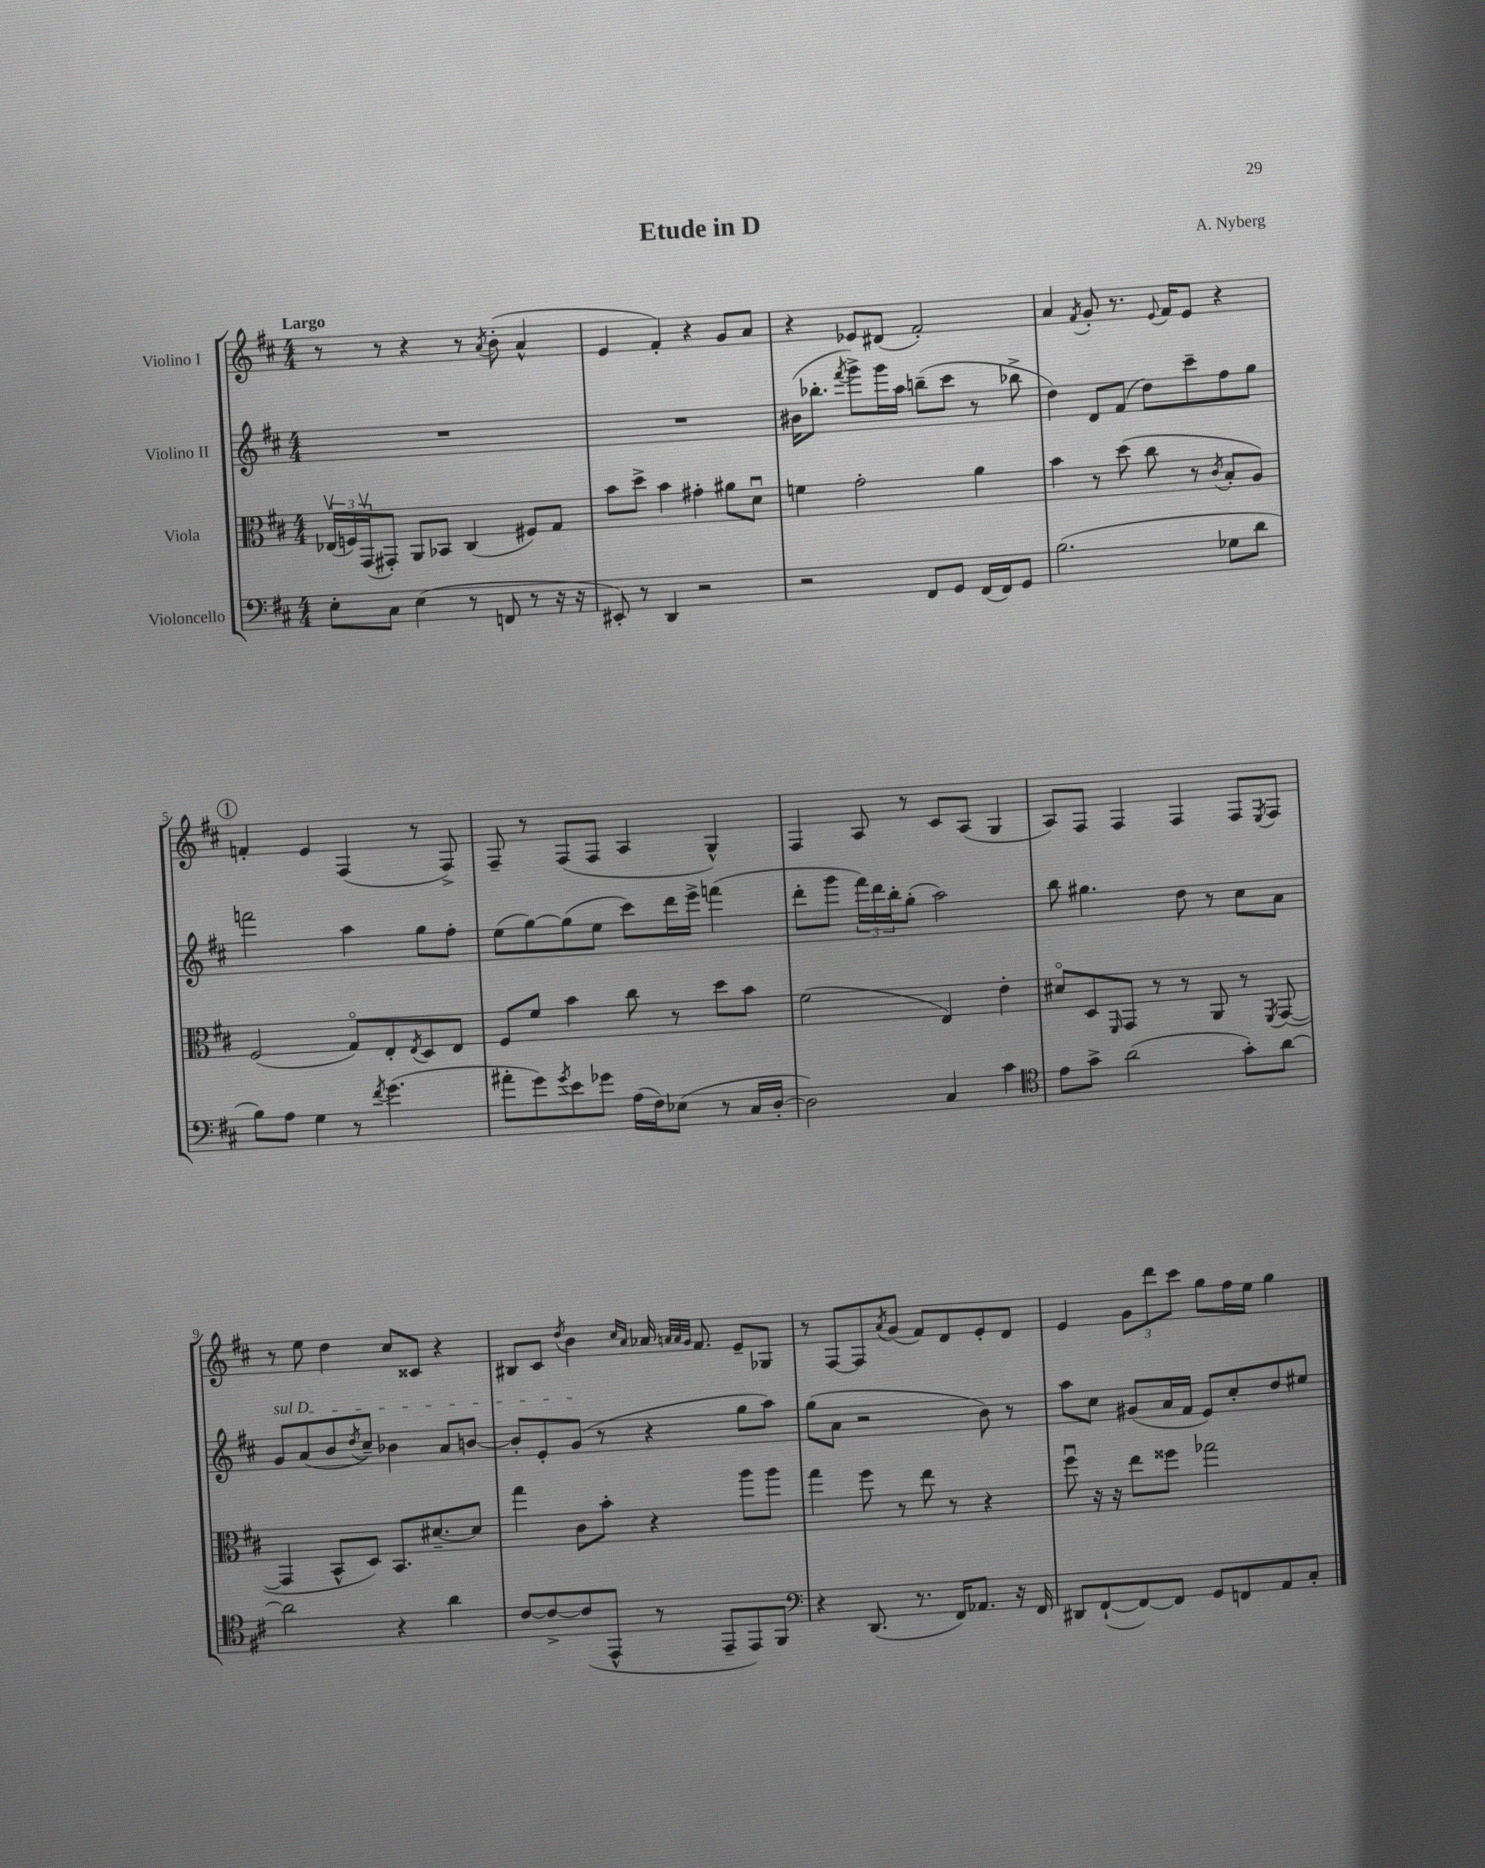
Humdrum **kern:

**kern	**kern	**kern	**kern
*staff4	*staff3	*staff2	*staff1
*clefF4	*clefC3	*clefG2	*clefG2
*k[f#c#]	*k[f#c#]	*k[f#c#]	*k[f#c#]
*M4/4	*M4/4	*M4/4	*M4/4
8E'	(24E-v	1r	8r
.	24F)	.	.
.	(24GGv	.	.
8C#	8GG#')	.	8r
(4E	8AA	.	4r
.	8BB-	.	.
8r	(4C#	.	8r
.	.	.	8qa
8FF	.	.	(8b'
8r	8F#)	.	4a^^
16r	8G	.	.
16r	.	.	.
=	=	=	=
8EE#')	8b	1r	4e
8r	8dd^	.	.
4DD	4b	.	4f#')
2r	4g#'	.	4r
.	8a#	.	8g
.	8du	.	8a
=	=	=	=
2r	4f	(16b#	4r
.	.	8.bb-'	.
.	.	8qfff#	.
.	2g'	8ggg^)	8e-
.	.	16ggg	(8d#
.	.	16aa	.
8FF#	.	(8bb~	2f#')
8GG	.	8ccc#	.
(16FF#	4a	8r	.
16FF#)	.	.	.
8GG	.	8bb-^	.
=	=	=	=
(2.B	4b	4dd)	4a
.	.	.	8qf#
.	8r	8d	8g'
.	(8dd	(8f#	8.r
.	8cc#	8dd)	.
.	.	.	8qqe
.	.	.	16f#
.	8r	8ccc#~	8e
.	8qc#	.	.
8G-	8B'	8ff#	4r
8d	8A)	8gg	.
=	=	=	=
8B)	(2F#	2fff	4f'
8A	.	.	.
4G	.	.	4e
8r	8Go)	4aa	(4F#
8qf#	.	.	.
(4.g	8E'	.	.
.	8qE	.	.
.	8D	8gg	8r
.	8E	8ff#'	8F#^)
=	=	=	=
8a#'	8F#	(8ee	8F#~
8g)	8f#	[8gg)	8r
8qg	.	.	.
8e	4b	(8gg]	(8F#
8g-	.	8ee	8F#
(16A	8cc#	8ccc#)	4A
16F#)	.	.	.
(8E-	8r	16ddd	.
.	.	16eee^	.
8r	8dd	(4fff	4G^^)
16C#	8b	.	.
[16D'	.	.	.
=	=	=	=
2D])	(2f#	8ddd'	4F#
.	.	8ggg	.
.	.	24fff#)	8A
.	.	24ddd	.
.	.	24bb'	.
.	.	(8gg'	8r
4C#	4E)	2aa)	8c#
.	.	.	(8A
4c#	4e'	.	4G
=	=	=	=
*clefC4	*	*	*
8e	8d#o	8bb	8A)
8g^	8D	4.gg#	8F#
.	16qqFF#	.	.
(2a	8GG	.	4F#
.	8r	.	.
.	8r	8dd	4F#
.	8AA	8r	.
8g')	8r	8cc#	8F#
.	8qFF#	.	8qE
[8a	([8GG	8a	8F#
=	=	=	=
2a]	4GG]	8g	8r
.	.	(8a	8ee
.	8BB^^	8b	4dd
.	.	8qdd	.
.	8D)	8cc#~)	.
4r	8.BB	4b-	8cc#
.	.	.	8c##
.	[8.d#~	.	.
4a	.	8a	4r
.	8d#]	[8b	.
=	=	=	=
[8c#	4gg	8b']	8B#
8c#^_	.	8e'	8c#
.	.	.	8qdd
(8c#]	8c#	(8g	4b
8EE^^	8b'	8r	.
.	.	.	16qqcc#
.	.	.	16qqa
8r	4r	4r	16a-
.	.	.	32qqa
.	.	.	32qqa
.	.	.	32qqg
.	.	.	8.f#
8EE~	.	.	.
8EE)	8aa	8gg	8e~
8FF#	8aa	8aa)	8G-
=	=	=	=
*clefF4	*	*	*
4r	4gg	(8gg	8r
.	.	8a	[8F#
(8.DD	8ff#	2r	8F#]
.	.	.	8qa
.	8r	.	(8g
8.r	.	.	.
.	8ee	.	8f#)
16FF#)	8r	.	8d
8.AA-	.	.	.
.	4r	8b)	8e'
16r	.	8r	8d
16FF#	.	.	.
=	=	=	=
8DD#	8ff#u	8aa	4e
([8FF#`	16r	8cc#	.
.	16r	.	.
8FF#_)	8ee	(8g#	12g
.	.	.	12ddd
8FF#]	8ff##	16a	.
.	.	.	12ccc#
.	.	16f#	.
8GG	2gg-	8e)	8gg
8FF	.	8cc#'	16ff#
.	.	.	16ee
8AA	.	8dd	4gg
8C#'	.	8ee#	.
==	==	==	==
*-	*-	*-	*-
